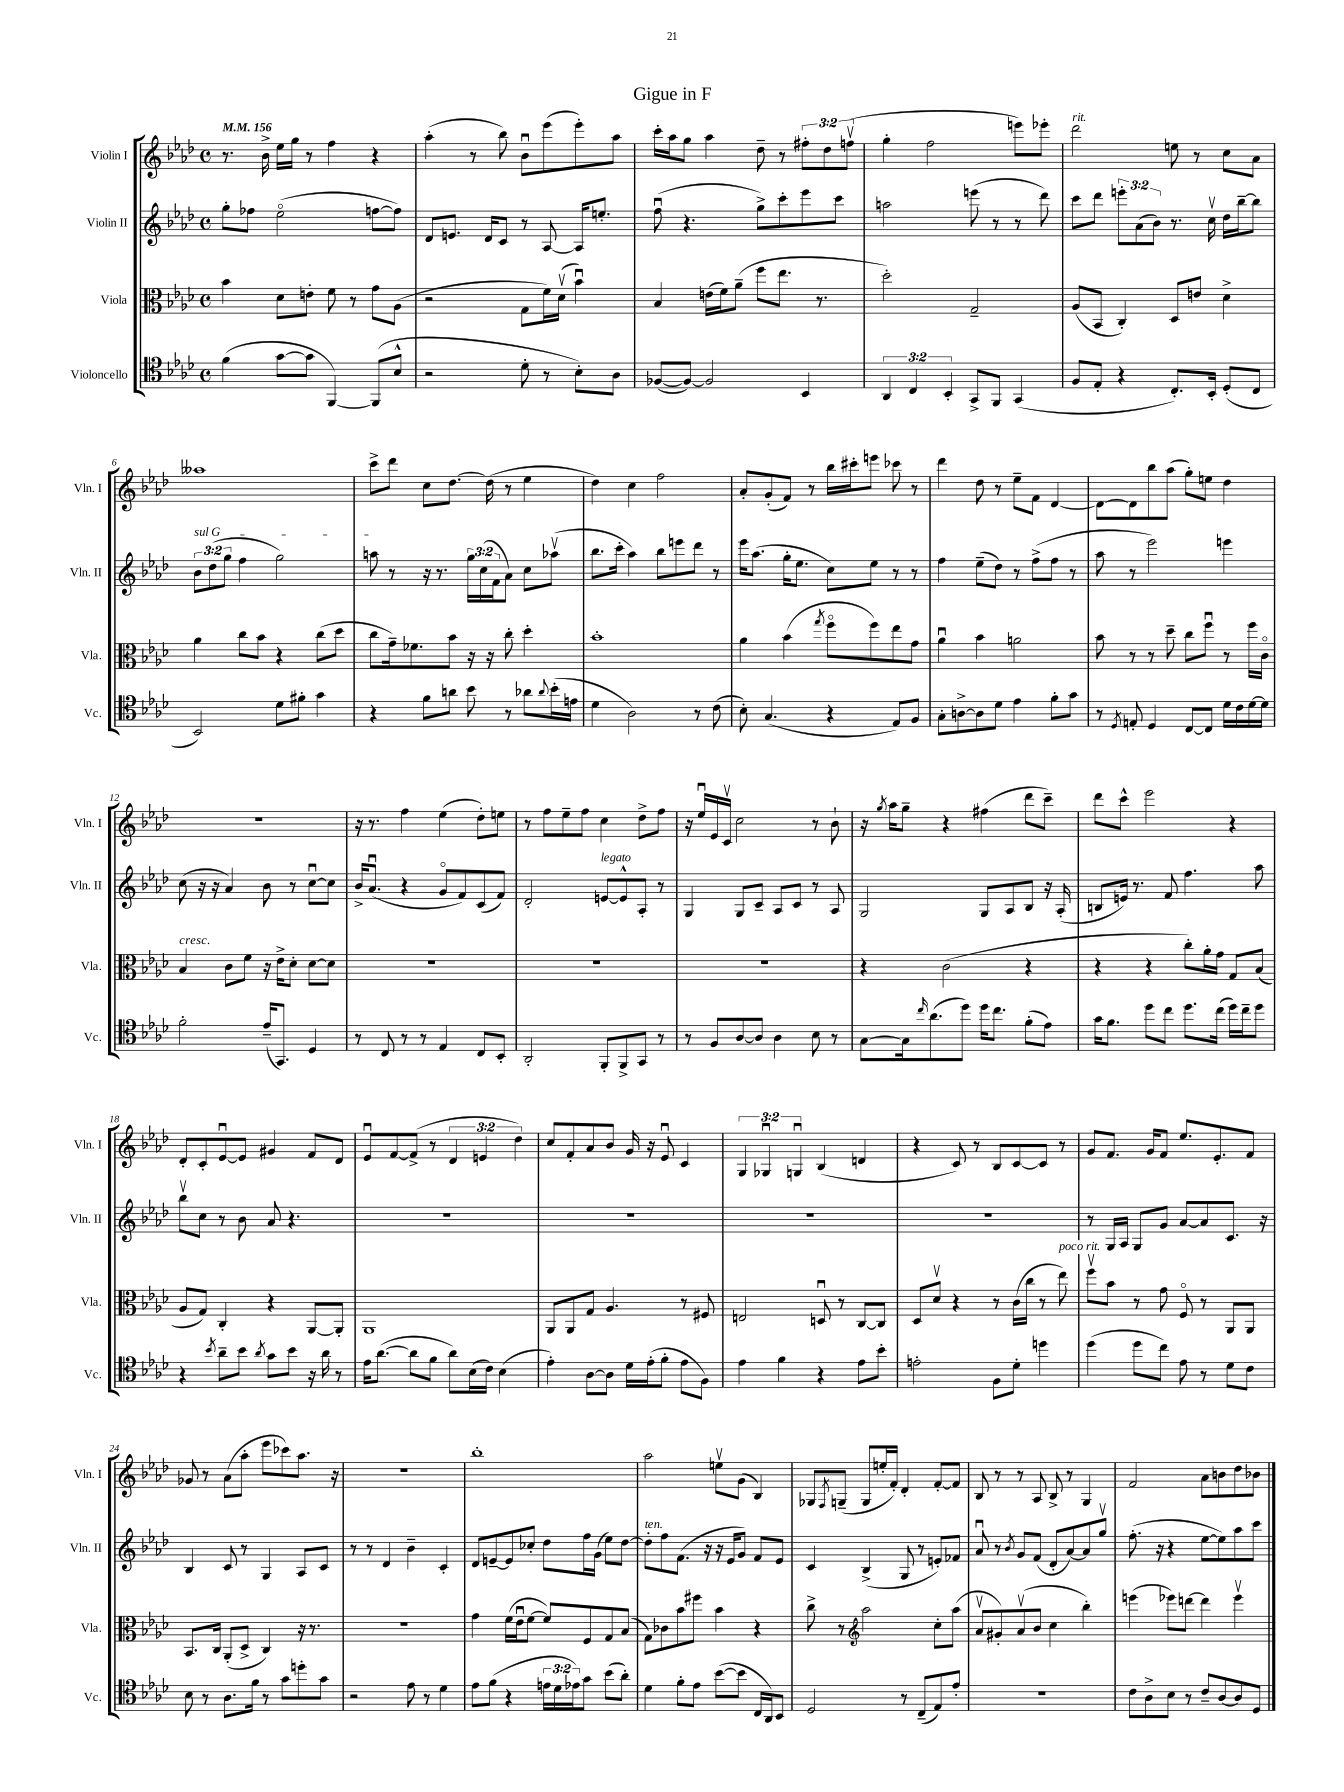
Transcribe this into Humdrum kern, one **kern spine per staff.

**kern	**kern	**kern	**kern
*staff4	*staff3	*staff2	*staff1
*clefC4	*clefC3	*clefG2	*clefG2
*k[b-e-a-d-]	*k[b-e-a-d-]	*k[b-e-a-d-]	*k[b-e-a-d-]
*M4/4	*M4/4	*M4/4	*M4/4
*met(c)	*met(c)	*met(c)	*met(c)
*MM156	*MM156	*MM156	*MM156
(4f	4b-	8gg'	8.r
.	.	8ff-	.
.	.	.	16b-^
[8g	8d-	(2ee-o	16ee-
.	.	.	16gg
8g]	8e'	.	8r
[4FF)	8f	.	4ff
.	8r	.	.
(8FF]	8g	[8ff	4r
8B-^^	(8A-	8ff])	.
=	=	=	=
2r	2r	8d-	(4aa-'
.	.	8.e	.
.	.	.	8r
.	.	16d-	.
.	.	8c	8bb-)
8d-'	8G	8r	8b-u
8r	16f)	[8A-	(8eee-
.	(16d-v	.	.
8B-')	4b-u)	16A-]	8eee-')
.	.	8.ee'	.
8A-	.	.	8aa-
=	=	=	=
([8F-	4B-	(8ffu	16ccc'
.	.	.	16aa-
8F-_)	.	4.r	8gg
2F-]	(16e	.	4aa-
.	16f)	.	.
.	(8a-~	.	.
.	8ff	8gg^)	8dd-~
.	8.ee-	8ccc'	8r
4BB-	.	8eee-	12ff#'
.	8.r	.	.
.	.	.	12dd-
.	.	8ccc	.
.	.	.	(12ffv
=	=	=	=
6AA-	2dd-')	2aa	4gg'
6C	.	.	.
.	.	.	2ff
6BB-'	.	.	.
8GG^	2G~	(8eee	.
8FF	.	8r	.
(4GG	.	8r	8eee)
.	.	8ddd-)	8eee-'
=	=	=	=
8F	(8A-	8ccc	2ddd-
8E-'	8BB-	8ddd-	.
4r	4C')	12eee'	.
.	.	(12a-	.
.	.	12b-)	.
8.C')	8D-	8.r	8ee
.	8e	.	8r
16BB-'	.	16ccv	.
(8D-'	4d-^	16dd-	8cc
.	.	[16bb-~	.
8C	.	8bb-]	8a-
=	=	=	=
2BB-)	4a-	12b-	1aa--
.	.	(12dd-	.
.	.	12gg	.
.	8cc	4ff	.
.	8b-	.	.
8d-	4r	2gg)	.
8f#'	.	.	.
4g	(8cc	.	.
.	8dd-	.	.
=	=	=	=
4r	8cc	8aa	8ccc^
.	16g~)	8r	8ddd-
.	8.f-	.	.
8f	.	16r	8cc
.	.	8.r	.
8a	8b-	.	[8.dd-
8b-	16r	24gg	.
.	.	(24cc	.
.	16r	.	(16dd-]
.	.	24f	.
8r	8cc'	8a-)	8r
8a-	4dd-'	8cc	4ee-
8qqa-	.	.	.
(16b-'	.	(8aa-v	.
16e	.	.	.
=	=	=	=
4d-	1b-'	8.bb-	4dd-)
.	.	16ccc'	.
2A-)	.	4aa-)	4cc
.	.	8bb-	2ff
.	.	8eee	.
8r	.	8ddd-	.
(8c	.	8r	.
=	=	=	=
8B-')	4a-	16eee-	8a-'
.	.	(8.aa-	.
(4.G	.	.	(8g'
.	(4b-	16gg'	8f)
.	.	8.ee-	.
.	.	.	8r
.	8qgg	.	.
4r	8ffo	8cc)	16bb-
.	.	.	16ccc#'
.	8ff)	8ee-	8eee
8E-)	8ee-	8r	8ccc-
8F	8g	8r	8r
=	=	=	=
8G'	4a-u	4ff	4ddd-
[8A^	.	.	.
8A]	4b-	(8ee-~	8dd-
8d-	.	8dd-)	8r
4e-	2a	8r	8ee-~
.	.	(8ff^	8f
8f'	.	8ff	[4d-
8g	.	8r	.
=	=	=	=
8r	8b-	8aa-	8d-_
8qD-	.	.	.
8E'	8r	8r	8d-]
4D-	8r	2eee-)	8bb-
.	8dd-~	.	(8aa-
[8C	8cc	.	8gg')
8C]	8ffu	.	8ee
16d-	8r	4eee	4dd-
16c	.	.	.
[16d-	16ff	.	.
16d-]	16co	.	.
=	=	=	=
2f'	4B-	(8cc	1r
.	.	16r	.
.	.	16r	.
.	8c	4a-)	.
.	8f	.	.
(16e-~	16r	8b-	.
8.GG)	16e-^	.	.
.	8d-'	8r	.
4D-	[8d-	[8ccu	.
.	8d-]	8cc]	.
=	=	=	=
8r	1r	16b-^	16r
.	.	(8.a-u	8.r
8C	.	.	.
8r	.	4r	4ff
8r	.	.	.
4E-	.	8go	(4ee-
.	.	8f)	.
8C	.	(8c	8dd-')
8BB-'	.	8f)	8ee
=	=	=	=
2AA-'	1r	2d-'	8r
.	.	.	8ff
.	.	.	8ee-~
.	.	.	8ff
8FF'	.	[8e	4cc
8FF^	.	8e^^]	.
8GG	.	8A-'	8dd-^
8r	.	8r	8ff
=	=	=	=
8r	1r	4G	16r
.	.	.	16ee-u
8F	.	.	16e-
.	.	.	16cv
[8A-	.	8G	2cc
8A-]	.	8c~	.
4A-	.	8A-	.
.	.	8c	.
8B-	.	8r	8r
8r	.	8A-	8b-`
=	=	=	=
[8G	4r	2G	16r
.	.	.	8qgg
.	.	.	16aa-
16G]	.	.	8gg~
16qqcc	.	.	.
(8.a-	.	.	.
.	(2c	.	4r
8dd-)	.	.	.
16dd-	.	8G	(4ff#
8.cc	.	.	.
.	.	8A-	.
(8f'	4r	8B-	8ddd-
8e-)	.	16r	8ccc~)
.	.	(16A-'	.
=	=	=	=
16g	4r	8B	8ddd-
8.f	.	.	.
.	.	16e)	8ccc^^
.	.	8.r	.
8dd-	4r	.	2eee-
8cc	.	8f	.
8.dd-	8cc')	4.ff	.
.	16a-'	.	.
(16cc	16g	.	.
16dd-)	8G	.	4r
16cc~	.	.	.
8dd-	(8B-	8aa-	.
=	=	=	=
4r	8A-	8bb-v	8d-'
.	8G)	8cc	8c'
8qb-	.	.	.
8a-~	4C'	8r	[8e-u
8b-	.	8b-	8e-]
8qa-	.	.	.
8g	4r	8a-	4g#
8b-	.	4.r	.
16r	[8AA-	.	8f
16a-	.	.	.
8r	8AA-']	.	8d-
=	=	=	=
16e-	1AA-	1r	8e-u
([8.a-	.	.	.
.	.	.	[8f
8a-]	.	.	(8f^]
8f	.	.	8r
8a-)	.	.	6d-
(16B-	.	.	.
.	.	.	6e
16c)	.	.	.
(4B-	.	.	.
.	.	.	6dd-)
=	=	=	=
4e-')	8AA-	1r	8cc
.	8AA-	.	8f'
[8A-	8G	.	8a-
8A-]	4.A-	.	8b-
16d-	.	.	16g
(16e-'	.	.	16r
8f'	.	.	8e-u
8e-	8r	.	4c
8F)	8F#	.	.
=	=	=	=
4e-	2E	1r	6G
.	.	.	6G-u
4f	.	.	.
.	.	.	6Gu
4r	8Du	.	(4B-
.	8r	.	.
8e-	[8C	.	4d
8b-'	8C]	.	.
=	=	=	=
2e'	8D-	1r	4r
.	8d-v	.	.
.	4r	.	8c)
.	.	.	8r
8F	8r	.	8B-
8d-'	(16c	.	[8c
.	16cc	.	.
4dd	8r	.	8c]
.	8ee-)	.	8r
=	=	=	=
(4dd-	8ffv	8r	8g
.	8b-	16G	8.f
.	.	16A-	.
8dd-	8r	8G	.
.	.	.	16g
8cc)	8g	8g	8f
8e-	8Fo	[8a-	8.ee-
8r	8r	8a-]	.
.	.	.	8.e-'
8d-	8AA-	8.c	.
8c	8AA-	.	8f
.	.	16r	.
=	=	=	=
8B-	8.BB-	4B-	8g-
8r	.	.	8r
.	16C	.	.
8.A-	(8AA-'	8c	(8a-
.	8D-^	8r	8aa-'
16f	.	.	.
8r	4C)	4G	8eee-
8g	.	.	8ccc-)
8dd'	16r	8A-	8.aa-
.	8.r	.	.
8g	.	8c	.
.	.	.	16r
=	=	=	=
2r	1r	8r	1r
.	.	8r	.
.	.	4d-	.
8e-	.	4b-~	.
8r	.	.	.
4d-	.	4c'	.
=	=	=	=
8e-	4g	8d-	1bb-'
(8f	.	[8e~	.
4r	(16f	8e]	.
.	16e-u	.	.
.	[8f	8cc-'	.
24e	8f])	8dd-	.
24d-	.	.	.
24e-)	.	.	.
8g	8F	16ff	.
.	.	(16g	.
(8b-	8G	8ee-)	.
8a-')	(8B-	[8dd-	.
=	=	=	=
4d-	8G)	8dd-']	2aa-
.	8c-	8ff	.
8f'	8b-	(8.f	.
8e-	8ff#	.	.
.	.	16r	.
([8b-	4b-	16r	8eev
.	.	16e-	.
8b-]	.	8g)	(8g
16C	4r	8f	4B-)
16AA-)	.	.	.
8BB-	.	8e-	.
=	=	=	=
2D-	8cc^	4c	8G-
.	.	.	8qF
.	8r	.	(8G~
*	*clefG2	*	*
.	2aa-	(4B-^	8G
.	.	.	16ee'
.	.	.	16f')
8r	.	8G	4d-'
(8C~	.	8r	.
8E-)	8cc'	8e')	[8f'
8e-'	(8aa-	8f-	8f]
=	=	=	=
1r	8a-v	8a-u	8B-
.	8g#')	8r	8r
.	.	8qb-	.
.	(8a-v	8g	8r
.	8b-	(8f	8A-
.	4cc	8d-'	8B-^
.	.	[8a-)	8r
.	4bb-')	8a-]	4G
.	.	8ggv	.
=	=	=	=
8c	(4eee	(8.ff'	2f
8A-^	.	.	.
.	.	16r	.
8B-	8eee-)	4r	.
8r	[8ddd	.	.
8c~	4ddd]	[8ee-	8a-
[8A-	.	8ee-])	8b
8A-]	4eee-v	8aa-	8dd-
8D-	.	8ccc	8b-
==	==	==	==
*-	*-	*-	*-
